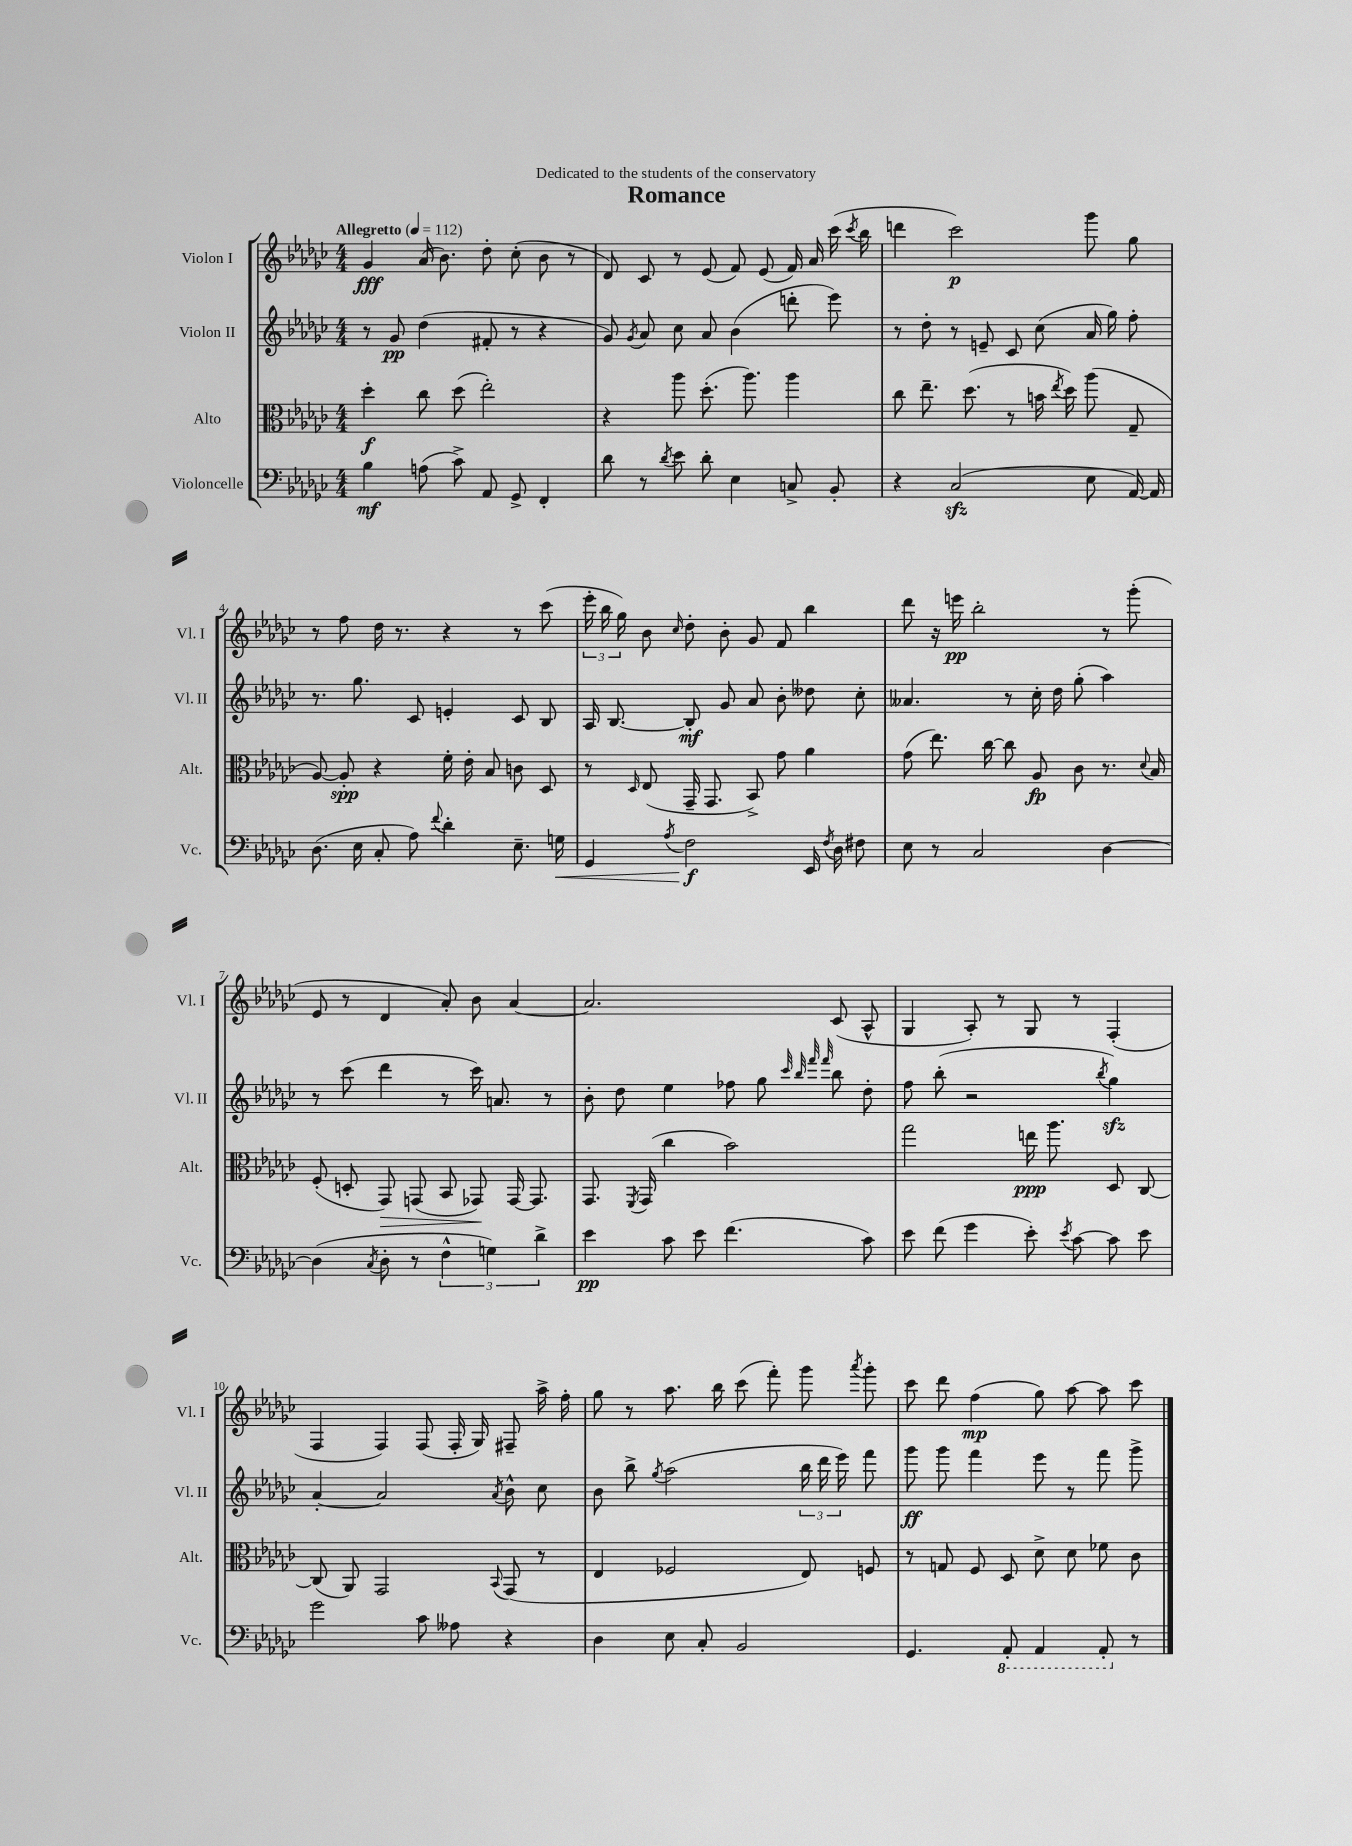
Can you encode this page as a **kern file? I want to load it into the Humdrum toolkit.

**kern	**kern	**kern	**kern
*staff4	*staff3	*staff2	*staff1
*clefF4	*clefC3	*clefG2	*clefG2
*k[b-e-a-d-g-c-]	*k[b-e-a-d-g-c-]	*k[b-e-a-d-g-c-]	*k[b-e-a-d-g-c-]
*M4/4	*M4/4	*M4/4	*M4/4
*MM112	*MM112	*MM112	*MM112
4B-\	4dd-'\	8r	4g-/
.	.	8g-/	.
(8A\	8cc-\	(4dd-\	(16a-/
.	.	.	8.b-\)
8c-^\)	(8dd-\	.	.
8AA-/	2ee-'\)	8f#'/	8dd-'\
8GG-^/	.	8r	(8cc-'\
4FF'/	.	4r	8b-\
.	.	.	8r
=	=	=	=
8d-\	4r	8g-/)	8d-/)
.	.	8qg-/	.
8r	.	8a-/	8c-/
8qd-/	.	.	.
8e-\	8aa-\	8cc-\	8r
8d-'\	(8.dd-'\	8a-/	(8e-/
4E-\	.	(4b-\	8f/)
.	8.aa-\)	.	.
.	.	.	(8e-/
8C^/	4aa-\	8ddd'\	16f/)
.	.	.	16a-/
8BB-'/	.	8eee-\)	(16ccc-\
.	.	.	8qccc-/
.	.	.	16bb-\
=	=	=	=
4r	8cc-\	8r	4ddd\
.	8.ee-~\	8dd-'\	.
(2C-/	.	8r	2ccc-\)
.	(8.dd-\	.	.
.	.	8e~/	.
.	8r	8c-/	.
.	16b\	(8cc-\	.
.	8qee-/	.	.
.	16dd-\)	.	.
8E-\	(8aa-\	16a-/	8ggg-\
.	.	16gg-\)	.
[16AA-/)	8G-~/	8ff'\	8gg-\
16AA-/]	.	.	.
=	=	=	=
(8.D-\	[8A-/)	8.r	8r
.	8A-'/]	.	8ff\
16E-\	.	8.gg-\	.
8C-'/	4r	.	16dd-\
.	.	.	8.r
8A-\)	.	8c-/	.
8qqf/	.	.	.
4d-'\	16f'\	4e'/	4r
.	16e-'\	.	.
.	8B-/	.	.
8.E-~\	8c\	8c-/	8r
.	8D-/	8B-/	(8ccc-\
16G\	.	.	.
=	=	=	=
4GG-/	8r	16A-/	24eee-'\
.	.	.	24bb-\
.	.	[8.B-/	.
.	.	.	24gg-\)
.	16qqD-/	.	.
.	(8E-/	.	8b-\
8qA-/	.	.	16qqcc-/
2F\	16GG-~/	8B-'/]	8dd-'\
.	8.GG-/	.	.
.	.	8g-/	8b-'\
.	8BB-^/)	8a-/	8g-/
.	8g-\	8b-'\	8f/
16EE-/	4a-\	8dd--\	4bb-\
8qF/	.	.	.
16D-\	.	.	.
8F#\	.	8cc-'\	.
=	=	=	=
8E-\	(8g-\	4.a--/	8ddd-\
8r	8.ee-\)	.	16r
.	.	.	16eee\
2C-/	.	.	2bb-'\
.	[16cc-\	.	.
.	8cc-\]	8r	.
.	8A-/	16cc-'\	.
.	.	16dd-\	.
.	8c-\	(8gg-'\	.
[4D-\	8.r	4aa-\)	8r
.	.	.	(8ggg-'\
.	8qqd-/	.	.
.	16B-/	.	.
=	=	=	=
(4D-\]	(8F'/	8r	8e-/
.	8D'/	(8ccc-\	8r
8qC-/	.	.	.
8D-'\	8GG-/)	4ddd-\	4d-/
8r	(8GG/	.	.
6F^^\	8BB-/	8r	8a-'/)
.	8GG-/)	16ccc-\)	8b-\
6G\)	.	.	.
.	.	8.a/	.
.	[16GG-/	.	[4a-/
.	8.GG-/]	.	.
6d-^\	.	.	.
.	.	8r	.
=	=	=	=
4e-\	8.GG-/	8b-'\	2.a-/]
.	.	8dd-\	.
.	8qFF/	.	.
.	(16GG-/	.	.
8c-\	4cc-\	4ee-\	.
8e-\	.	.	.
(4.f\	2b-\)	8ff-\	.
.	.	8gg-\	.
.	.	32qqccc-/	.
.	.	32qqbb-/	.
.	.	32qqfff/	.
.	.	32qqfff/	.
.	.	8bb-\	(8c-/
8c-\)	.	8dd-'\	8A-^^/
=	=	=	=
8e-\	2gg-\	8ff\	4G-/
(8f\	.	(8bb-'\	.
4g-\	.	2r	8A-'/)
.	.	.	8r
8e-'\)	16ee\	.	8G-/
.	8.aa-\	.	.
8qe-/	.	.	.
[8c-\	.	.	8r
.	.	8qbb-/	.
8c-\]	8D-/	4gg-\)	(4F'/
8e-\	[8C-/	.	.
=	=	=	=
2g-\	(8C-/]	[4a-'/	4F/
.	8AA-/)	.	.
.	2GG-/	2a-/]	4F/)
8c-\	.	.	(8F/
8A--\	.	.	16F'/
.	.	.	16G-/)
.	8qqBB-/	8qa-/	.
4r	(8GG-/	8b-^^\	8F#~/
.	8r	8cc-\	16aa-^\
.	.	.	16ff'\
=	=	=	=
4D-\	4E-/	8b-\	8gg-\
.	.	8bb-^\	8r
.	.	8qgg-/	.
8E-\	2F-/	(2aa-\	8.aa-\
8C-'/	.	.	.
.	.	.	16bb-\
2BB-/	.	.	(8ccc-\
.	.	.	8fff'\)
.	8E-/)	24bb-\	8ggg-\
.	.	24ddd-\	.
.	.	24eee-\)	.
.	.	.	8qaaa-/
.	8F/	8fff\	8ggg-'\
=	=	=	=
4.GG-/	8r	8ggg-\	8ccc-\
.	8G/	8ggg-\	8ddd-\
.	8F/	4fff\	(4ff\
8AAA-'/	8D-/	.	.
4AAA-/	8d-^\	8eee-\	8gg-\)
.	8d-\	8r	[8aa-\
8AAA-'/	8f-\	8fff\	8aa-\]
8r	8c-\	8ggg-^\	8ccc-\
==	==	==	==
*-	*-	*-	*-
